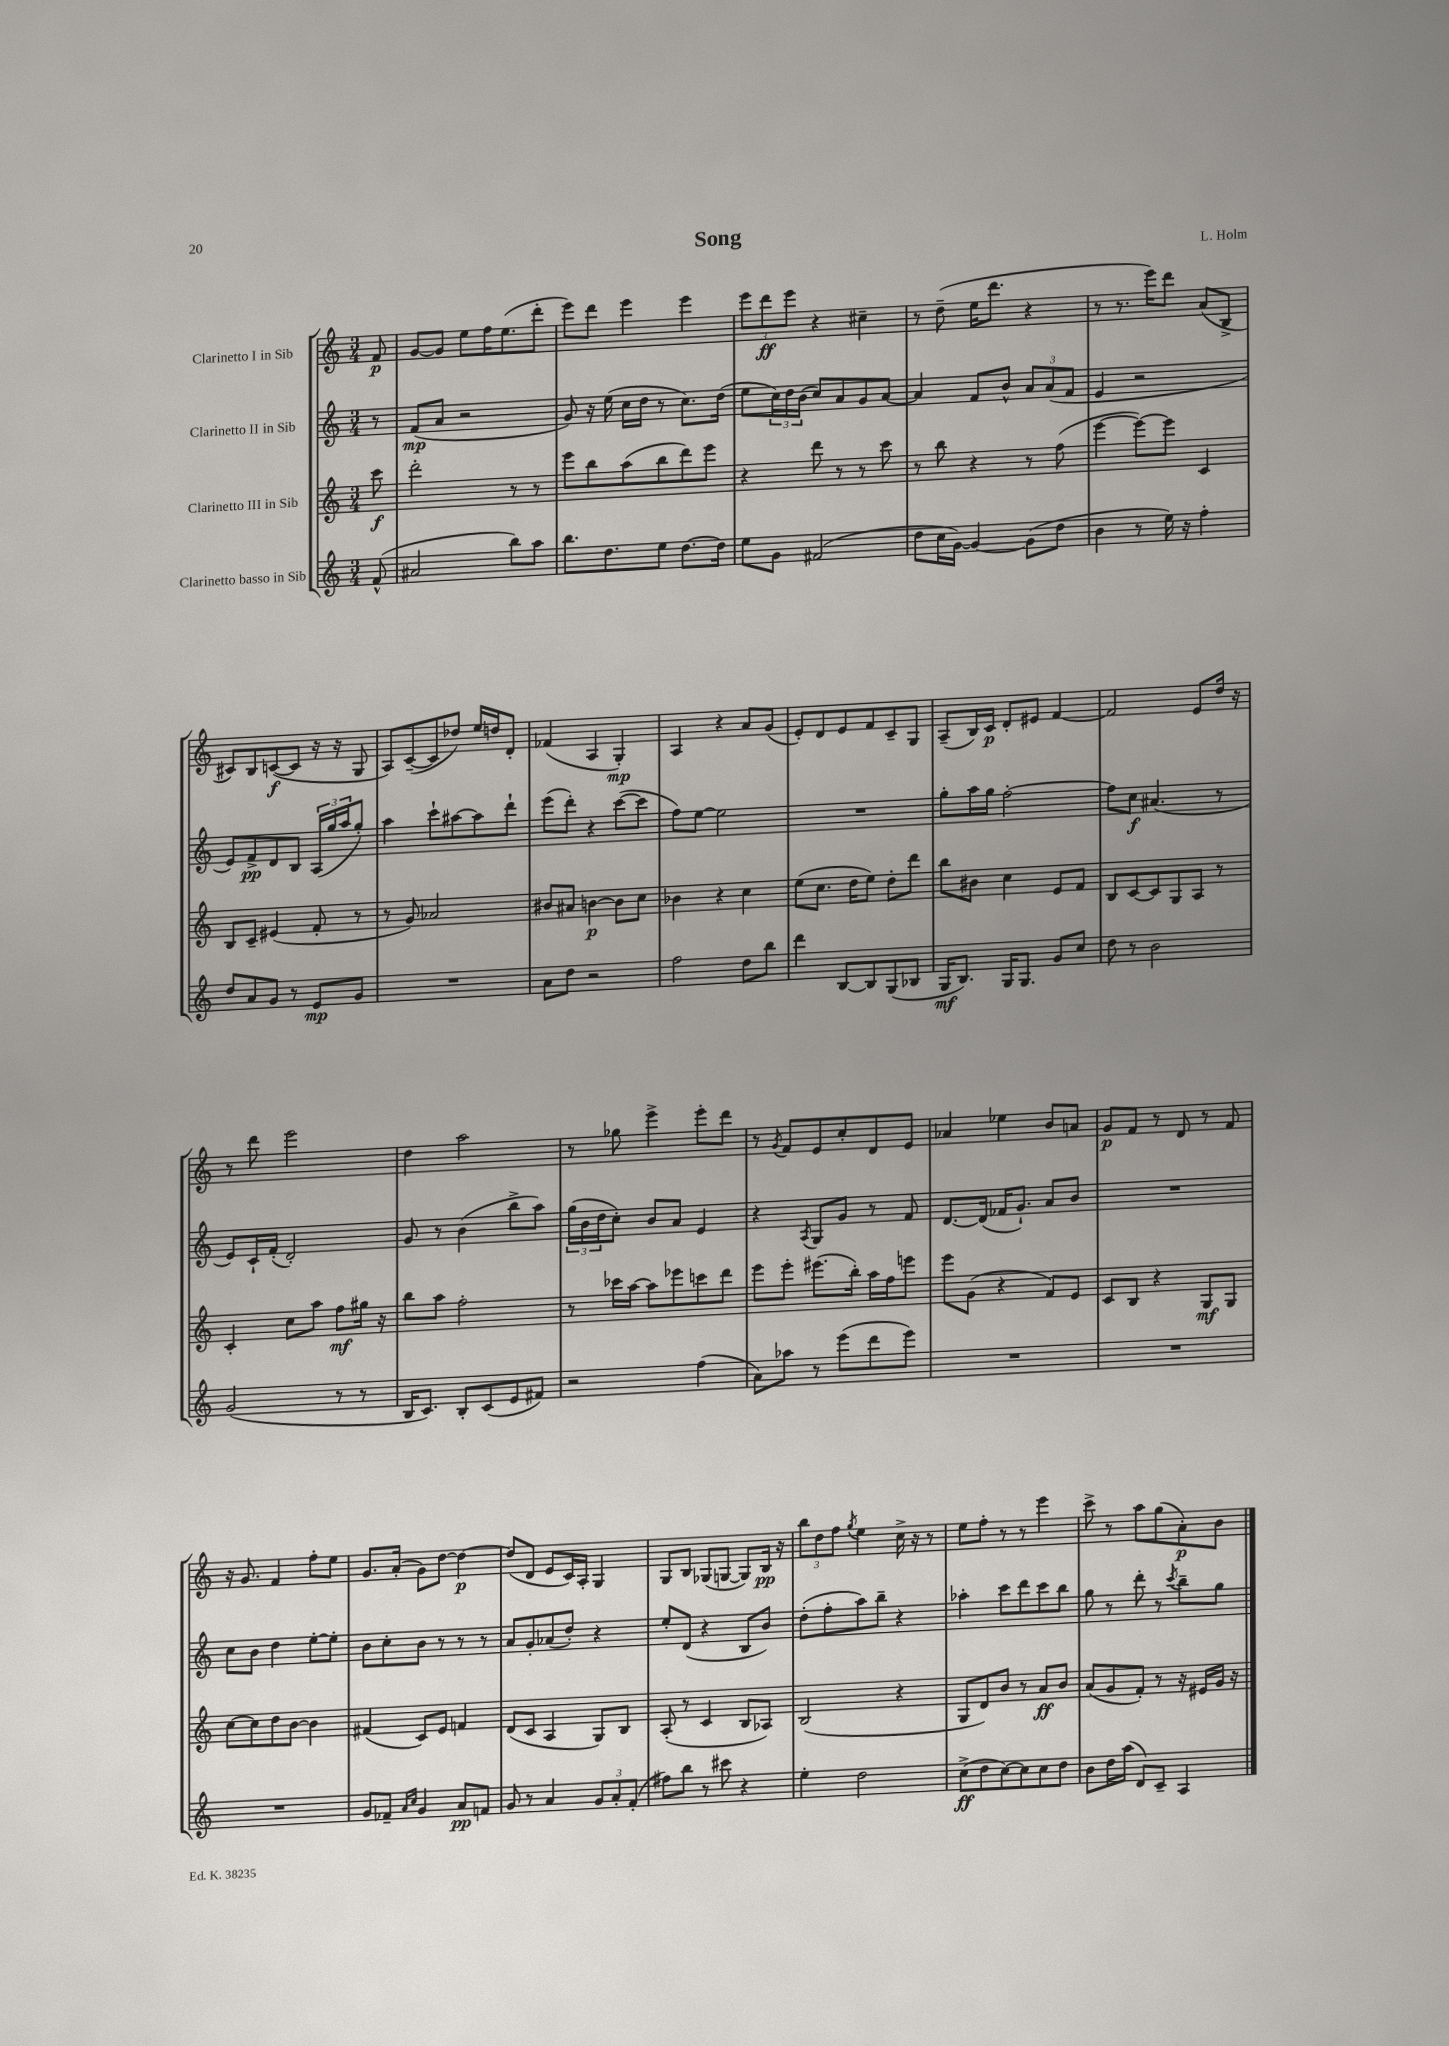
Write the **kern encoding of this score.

**kern	**kern	**kern	**kern
*staff4	*staff3	*staff2	*staff1
*clefG2	*clefG2	*clefG2	*clefG2
*k[]	*k[]	*k[]	*k[]
*M3/4	*M3/4	*M3/4	*M3/4
(8f^^	8ccc	8r	8f
=	=	=	=
2a#	2ddd'	(8f	[8g
.	.	8a	8g]
.	.	2r	8ee
.	.	.	16ff
.	.	.	(8.ee
8bb)	8r	.	.
8aa	8r	.	8ddd'
=	=	=	=
8.bb	8eee	8g)	8eee)
.	8bb	16r	8ddd
8.dd	.	(16ee	.
.	(8aa	16cc	4eee
.	.	16dd	.
8ee	8bb	8r	.
[8.dd	8ddd)	8.cc)	4eee
.	8eee	.	.
16dd]	.	(16dd	.
=	=	=	=
8ee	4r	8ee	12eee
.	.	.	12ddd
8g	.	24cc)	.
.	.	24dd	12eee
.	.	(24b	.
(2f#	8ddd	8cc)	4r
.	8r	8a	.
.	8r	8g	4cc#~
.	8ccc	[8a	.
=	=	=	=
8dd	8r	4a]	8r
16cc	8bb	.	(8dd~
[16g)	.	.	.
4g_	4r	8f	16ee
.	.	.	8.ddd
.	.	8b^^	.
(8g]	8r	12a	4r
.	.	(12a	.
8dd	(8ff	.	.
.	.	12f	.
=	=	=	=
4b	[4eee	4e	8r
.	.	.	8.r
8r	8eee_)	2r	.
.	.	.	16eee)
16ee)	8eee]	.	8ddd
16r	.	.	.
4ff'	4c	.	(8a
.	.	.	8B^
=	=	=	=
8dd	8B	8e)	8c#)
8a	8c~	8f^	8B
8g	(4e#	8d	([8c
8r	.	8B	8c]
8e	8f'	(24A	16r
.	.	24gg	.
.	.	.	16r
.	.	24aa	.
8g	8r	8gg')	8G
=	=	=	=
2.r	8r	4aa	8A)
.	8g)	.	([8c~
.	2a-	8ccc`	8c]
.	.	[8aa#	8dd-)
.	.	8aa#]	16ee
.	.	.	16dd
.	.	8ddd`	8d'
=	=	=	=
8a	8b#	(8eee	(4f-
8dd	8a#	8ddd')	.
2r	[4b	4r	4A
.	8b]	([8ccc	4G')
.	8cc	8ccc]	.
=	=	=	=
2ff	4b-	8ff)	4A
.	.	[8ee	.
.	4r	2ee]	4r
8dd	4cc	.	8a
8bb	.	.	(8g
=	=	=	=
4ddd	(8ee	2.r	8e')
.	8.cc	.	8d
[8B	.	.	8e
.	16dd	.	.
8B]	8ee)	.	8f
(8G	8dd'	.	8c~
8B-	8ddd	.	8G
=	=	=	=
16G	8bb	8gg'	(8A~
8.B)	.	.	.
.	8b#	16aa	16B)
.	.	16gg	16c
16G	4cc	[2ff'	8d'
8.G	.	.	.
.	.	.	8e#
8g	8e	.	[4f
8cc	8f	.	.
=	=	=	=
8dd	8B	8ff]	2f]
8r	[8c	8cc	.
2b	8c]	(4.a#	.
.	8G	.	.
.	8A	.	8e
.	8r	8r	16dd
.	.	.	16r
=	=	=	=
(2g	4c'	8e)	8r
.	.	16c`	8ddd
.	.	(16f'	.
.	8cc	2d')	2eee
.	8aa	.	.
8r	8ff	.	.
8r	16gg#	.	.
.	16r	.	.
=	=	=	=
16B	8bb	8g	4dd
8.c)	.	.	.
.	8aa	8r	.
8B'	2ff'	(4b	2aa
(8c	.	.	.
8e	.	8bb^	.
8f#)	.	8aa)	.
=	=	=	=
2r	8r	(24gg	8r
.	.	24b	.
.	.	24dd	.
.	16ccc-	8cc')	8gg-
.	[16aa	.	.
.	8aa]	8b	4eee^
.	8eee-	8a	.
(4ff	8ccc	4e	8eee'
.	8ddd	.	8ddd
=	=	=	=
8a)	8eee	4r	8r
.	.	.	8qg
8aa-	8eee'	.	8f
.	.	8qA	.
8r	(8.eee#	8G	8e
(8eee	.	8g	8cc'
.	16bb')	.	.
8ddd	16aa	8r	8d
.	16ff	.	.
8eee)	8eee	8f	8e
=	=	=	=
2.r	8eee	[8.d	4a-
.	(8g	.	.
.	.	(16d]	.
.	4r	16f-	4ee-
.	.	8.g`)	.
.	8f)	8a	8b
.	8e	8b	8a
=	=	=	=
2.r	8c	2.r	8g
.	8B	.	8f
.	4r	.	8r
.	.	.	8d
.	8G	.	8r
.	8G	.	8f
=	=	=	=
2.r	[8cc	8cc	16r
.	.	.	8.g
.	8cc]	8b	.
.	8dd	4dd	4f
.	[8b	.	.
.	4b]	[8ee'	8ff'
.	.	8ee']	8ee
=	=	=	=
8g	(4f#	8b	8.g
8f-~	.	8cc'	.
.	.	.	(16a'
16qqa	.	.	.
16qqcc	.	.	.
4g	8c)	8b	8g)
.	8e	8r	[8dd
8a	4f	8r	4dd_
8f	.	8r	.
=	=	=	=
8g	(8d	8a	(8dd]
8r	8c	8g'	8d
4a	4A	(8a-	8e
.	.	8dd')	16c)
.	.	.	16A'
12g	8G)	4r	4G
12a'	.	.	.
.	8B	.	.
(12f'	.	.	.
=	=	=	=
8ff#)	(8A'	8ee'	8G
8bb	8r	(8d	8B
8r	4c	4r	(8G-
8ccc#	.	.	[8G
4r	8B	8B	8G])
.	8A-)	8b)	16B
.	.	.	16r
=	=	=	=
4ee'	(2B	(8dd'	12bb
.	.	.	12dd
.	.	8ff'	.
.	.	.	12ff
.	.	.	8qgg
2dd	.	8aa)	4ee
.	.	8bb~	.
.	4r	4r	16cc^
.	.	.	16r
.	.	.	8r
=	=	=	=
(8cc^	8G	4aa-'	8ee
8dd	8d)	.	8ff'
[8cc)	8b	8ccc	8r
8cc]	8r	8ddd	8r
8cc	8a	8ccc	4eee
8dd	8b	8bb	.
=	=	=	=
8b	(8a	8gg	8ccc^
16dd	8g	8r	8r
(16aa	.	.	.
8d)	8f')	8ddd'	8aa
8c~	8r	8r	(8gg
.	.	8qccc	.
4A	16r	8bb~	8a')
.	16e#	.	.
.	16g	8gg	8b
.	16r	.	.
==	==	==	==
*-	*-	*-	*-
